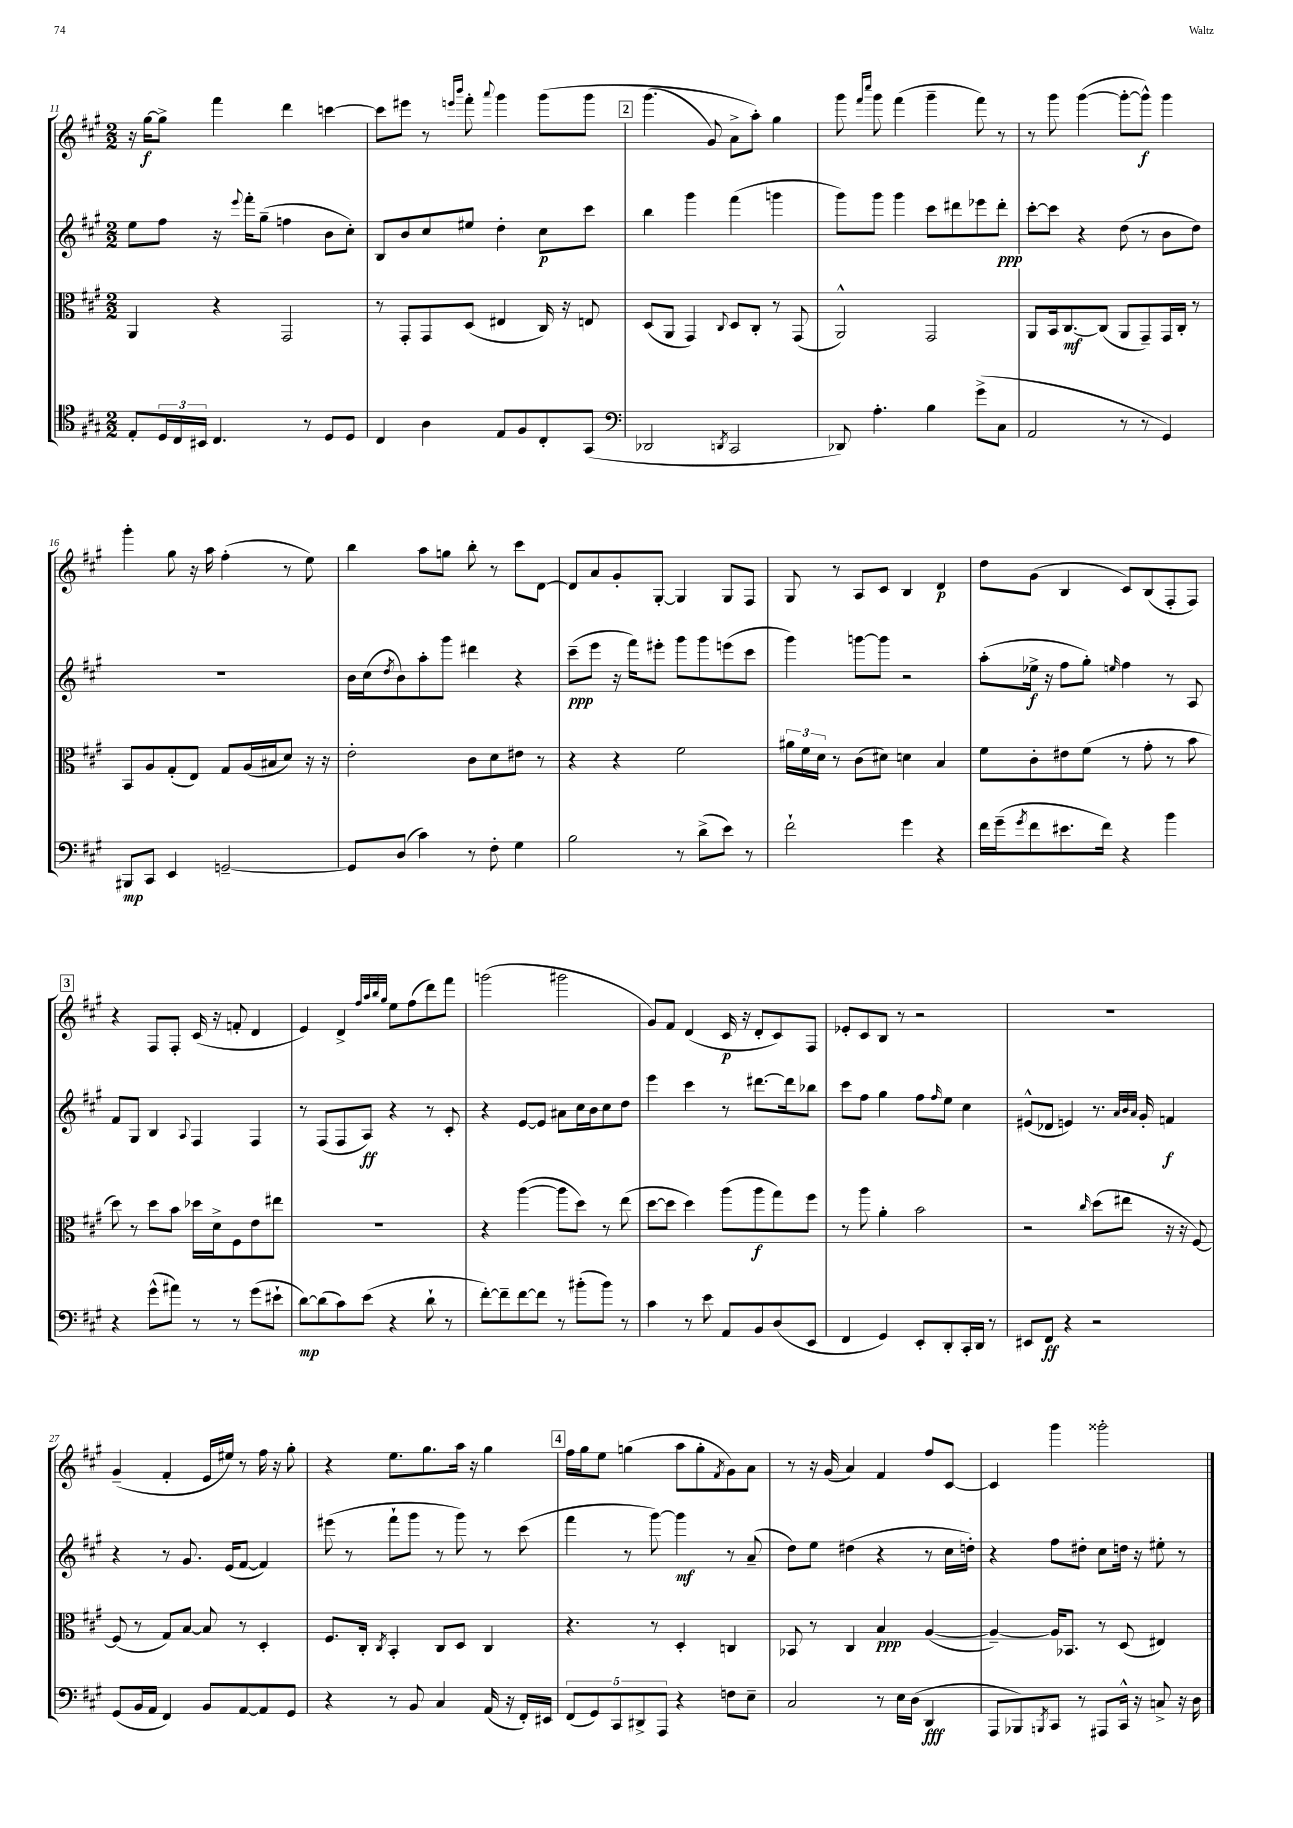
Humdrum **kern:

**kern	**dynam	**kern	**dynam	**kern	**dynam	**kern	**dynam
*part4	*part4	*part3	*part3	*part2	*part2	*part1	*part1
*staff4	*staff4	*staff3	*staff3	*staff2	*staff2	*staff1	*staff1
*clefC4	*	*clefC3	*	*clefG2	*	*clefG2	*
*k[f#c#g#]	*	*k[f#c#g#]	*	*k[f#c#g#]	*	*k[f#c#g#]	*
*M2/2	*	*M2/2	*	*M2/2	*	*M2/2	*
=11	=11	=11	=11	=11	=11	=11	=11
8E'/L	.	4AA/	.	8ee\L	.	16r	.
.	.	.	.	.	.	[16gg#\KL	f
24D/L	.	.	.	8ff#\J	.	8gg#^\J]	.
24C#/	.	.	.	.	.	.	.
24BB#X/JJ	.	.	.	.	.	.	.
4.C#/	.	4r	.	16r	.	4fff#\	.
.	.	.	.	8qqeee/	.	.	.
.	.	.	.	16fff#'\KL	.	.	.
.	.	.	.	(8gg#~\J	.	.	.
.	.	2GG#/	.	4ffn\	.	4ddd\	.
8r	.	.	.	.	.	.	.
8D/L	.	.	.	8b\L	.	[4cccn\	.
8D/J	.	.	.	8cc#'\J)	.	.	.
=12	=12	=12	=12	=12	=12	=12	=12
4C#/	.	8r	.	8B/L	.	8ccc\L]	.
.	.	8GG#'/L	.	8b/	.	8eee#X\J	.
4A\	.	8GG#/	.	8cc#/	.	8r	.
.	.	.	.	.	.	16qqeeen/LL	.
.	.	.	.	.	.	16qqbbb/JJ	.
.	.	(8D/J	.	8ee#X/J	.	8fff#'\	.
.	.	.	.	.	.	8qqaaa/	.
8E/L	.	4E#X/	.	4dd'\	.	4ggg#\	.
8F#/	.	.	.	.	.	.	.
8C#'/	.	16C#/)	.	8cc#\L	p	(8ggg#\L	.
.	.	16r	.	.	.	.	.
(8GG#/J	.	8En/	.	8ccc#\J	.	8ggg#\J	.
!!LO:REH:place=s1:t=2
=13	=13	=13	=13	=13	=13	=13	=13
*clefF4	*	*	*	*	*	*	*
2DD-X/	.	(8D/L	.	4bb\	.	(4.ggg#\	.
.	.	8AA/J	.	.	.	.	.
.	.	4GG#/)	.	4ggg#\	.	.	.
.	.	.	.	.	.	8g#/)	.
8qDDn/	.	8qqC#/	.	.	.	.	.
2CC#/	.	8D/L	.	(4fff#\	.	8a^\L	.
.	.	8C#'/J	.	.	.	8aa'\J)	.
.	.	8r	.	4gggn\	.	4gg#\	.
.	.	(8GG#/	.	.	.	.	.
=14	=14	=14	=14	=14	=14	=14	=14
8DD-X/)	.	2AA^^/)	.	8ggg#\L)	.	8ggg#\	.
.	.	.	.	.	.	16qqfff#/LL	.
.	.	.	.	.	.	16qqcccc#/JJ	.
4.A'\	.	.	.	8ggg#\J	.	8ggg#\	.
.	.	.	.	4ggg#\	.	(4fff#\	.
4B\	.	2GG#/	.	8ccc#\L	.	4ggg#~\	.
.	.	.	.	8ddd#X\	.	.	.
(8g#^\L	.	.	.	8eee-X\	.	8fff#\)	.
8C#\J	.	.	.	8ddd#'\J	ppp	8r	.
=15	=15	=15	=15	=15	=15	=15	=15
2AA/	.	8AA/L	.	[8ccc#'\L	.	8r	.
.	.	16BB/k	.	8ccc#\J]	.	8ggg#\	.
.	.	[8.C#/	mf	.	.	.	.
.	.	.	.	4r	.	([4ggg#\	.
.	.	(8C#/J]	.	.	.	.	.
8r	.	8AA/L	.	(8dd\	.	8ggg#'\L_	.
8r	.	8GG#~/)	.	8r	.	8ggg#^^\J])	f
4GG#/)	.	16GG#/L	.	8b\L	.	4ggg#\	.
.	.	16C#'/JJ	.	.	.	.	.
.	.	8r	.	8dd\J)	.	.	.
!!LO:LB:g=z
=16	=16	=16	=16	=16	=16	=16	=16
8BBB#X/L	mp	8BB/L	.	1r	.	4ggg#'\	.
8CC#/J	.	8A/	.	.	.	.	.
4EE/	.	(8G#'/	.	.	.	8gg#\	.
.	.	8E/J)	.	.	.	16r	.
.	.	.	.	.	.	16aa\	.
[2GGn~/	.	8G#/L	.	.	.	(4ff#'\	.
.	.	(16A/L	.	.	.	.	.
.	.	16B#X/J	.	.	.	.	.
.	.	8d/J)	.	.	.	8r	.
.	.	16r	.	.	.	8ee\)	.
.	.	16r	.	.	.	.	.
=17	=17	=17	=17	=17	=17	=17	=17
8GG/L]	.	2e'\	.	16b\LL	.	4bb\	.
.	.	.	.	(16cc#\J	.	.	.
.	.	.	.	8qdd/	.	.	.
(8D/J	.	.	.	8b\)	.	.	.
4c#\)	.	.	.	8aa'\	.	8aa\L	.
.	.	.	.	8ggg#\J	.	8ggn\J	.
8r	.	8c#\L	.	4ddd#X\	.	8bb'\	.
8F#'\	.	8d\	.	.	.	8r	.
4G#\	.	8e#X\J	.	4r	.	8ccc#\L	.
.	.	8r	.	.	.	[8d\J	.
=18	=18	=18	=18	=18	=18	=18	=18
2B\	.	4r	.	(8ccc#~\L	ppp	8d/L]	.
.	.	.	.	8eee\J	.	8a/	.
.	.	4r	.	16r	.	8g#'/	.
.	.	.	.	16fff#\KL)	.	.	.
.	.	.	.	8eee#X'\J	.	[8G#'/J	.
8r	.	2f#\	.	8ggg#\L	.	4G#/]	.
(8d^\L	.	.	.	8ggg#\	.	.	.
8e\J)	.	.	.	(8eeen\	.	8G#/L	.
8r	.	.	.	8ccc#\J	.	8F#/J	.
=19	=19	=19	=19	=19	=19	=19	=19
2f#`\	.	24a#X\LL	.	4ggg#\)	.	8G#/	.
.	.	24f#\	.	.	.	.	.
.	.	24d\JJ	.	.	.	.	.
.	.	8r	.	.	.	8r	.
.	.	(8c#\L	.	[8gggn\L	.	8A/L	.
.	.	8d#X\J)	.	8ggg\J]	.	8c#/J	.
4g#\	.	4dn\	.	2r	.	4B/	.
4r	.	4B/	.	.	.	4d/	p
=20	=20	=20	=20	=20	=20	=20	=20
16f#\LL	.	8f#\L	.	(8aa'\L	.	8dd\L	.
(16g#~\J	.	.	.	.	.	.	.
8qg#/	.	.	.	.	.	.	.
8f#\	.	8c#'\	.	16ee-X^\Jk	f	(8g#\J	.
.	.	.	.	16r	.	.	.
8.e#X\	.	8e#X\	.	8ff#\L	.	4B/	.
.	.	(8f#\J	.	8gg#'\J)	.	.	.
16f#\Jk)	.	.	.	.	.	.	.
.	.	.	.	16qqeen/	.	.	.
4r	.	8r	.	4ff#\	.	8c#/L)	.
.	.	8g#'\	.	.	.	(8B/	.
4b\	.	8r	.	8r	.	8F#'/	.
.	.	8b\	.	8A/	.	8F#/J)	.
!!LO:LB:g=z
!!LO:REH:place=s1:t=3
=21	=21	=21	=21	=21	=21	=21	=21
4r	.	8dd\)	.	8f#/L	.	4r	.
.	.	8r	.	8G#/J	.	.	.
(8g#^^\L	.	8dd\L	.	4B/	.	8F#/L	.
8a#X\J)	.	8b\J	.	.	.	8F#'/J	.
.	.	.	.	8qqA/	.	.	.
8r	.	16dd-X\LL	.	4F#/	.	(16c#/	.
.	.	16d^\J	.	.	.	16r	.
8r	.	8F#\	.	.	.	8fn'/	.
(8g#\L	.	8e\	.	4F#/	.	4d/	.
8e#X`\J	.	8ee#X\J	.	.	.	.	.
=22	=22	=22	=22	=22	=22	=22	=22
[8d\L)	mp	1r	.	8r	.	4e/)	.
(8d\]	.	.	.	(8F#/L	.	.	.
8c#\)	.	.	.	8F#/	.	4d^/	.
(8e\J	.	.	.	8A/J)	ff	.	.
.	.	.	.	.	.	32qqff#/LLL	.
.	.	.	.	.	.	32qqaa/	.
.	.	.	.	.	.	32qqbb/	.
.	.	.	.	.	.	32qqgg#/JJJ	.
4r	.	.	.	4r	.	8ee\L	.
.	.	.	.	.	.	(8ff#\	.
8d`\	.	.	.	8r	.	8ddd\)	.
8r	.	.	.	8c#'/	.	8fff#\J	.
=23	=23	=23	=23	=23	=23	=23	=23
[8f#'\L)	.	4r	.	4r	.	(2gggn\	.
8f#~\]	.	.	.	.	.	.	.
[8f#\	.	([4aa\	.	[8e/L	.	.	.
8f#\J]	.	.	.	8e/J]	.	.	.
8r	.	8aa\L]	.	8a#X\L	.	2ggg#X\	.
(8b#X'\L	.	8dd\J)	.	16cc#\L	.	.	.
.	.	.	.	16b\J	.	.	.
8b#\J)	.	8r	.	8cc#\	.	.	.
8r	.	(8ee\	.	8dd\J	.	.	.
=24	=24	=24	=24	=24	=24	=24	=24
4c#\	.	[8dd\L	.	4eee\	.	8g#/L)	.
.	.	8dd\J]	.	.	.	8f#/J	.
8r	.	4dd\)	.	4ccc#\	.	(4d/	.
8e\	.	.	.	.	.	.	.
8AA/L	.	(8aa\L	.	8r	.	16c#/	p
.	.	.	.	.	.	16r	.
8BB/	.	8aa\	f	[8.ddd#X\L	.	8d'/L	.
(8D/	.	8gg#\)	.	.	.	8c#/)	.
.	.	.	.	16ddd#\k]	.	.	.
8EE/J	.	8ff#\J	.	8bb-X\J	.	8F#/J	.
=25	=25	=25	=25	=25	=25	=25	=25
4FF#/	.	8r	.	8ccc#\L	.	8e-X'/L	.
.	.	8aa\	.	8ff#\J	.	8c#/	.
4GG#/)	.	4a'\	.	4gg#\	.	8B/J	.
.	.	.	.	.	.	8r	.
8EE'/L	.	2b\	.	8ff#\L	.	2r	.
.	.	.	.	16qqff#/	.	.	.
8DD'/	.	.	.	8ee\J	.	.	.
16CC#'/L	.	.	.	4cc#\	.	.	.
16DD/JJ	.	.	.	.	.	.	.
8r	.	.	.	.	.	.	.
=26	=26	=26	=26	=26	=26	=26	=26
8EE#X/L	.	2r	.	(8e#X^^/L	.	1r	.
8FF#/J	ff	.	.	8d-X/J	.	.	.
4r	.	.	.	4en/)	.	.	.
.	.	16qqcc#/	.	.	.	.	.
2r	.	(8dd\L	.	8.r	.	.	.
.	.	8ee#X\J	.	.	.	.	.
.	.	.	.	32qqa/LLL	.	.	.
.	.	.	.	32qqb/	.	.	.
.	.	.	.	32qqa/JJJ	.	.	.
.	.	.	.	16g#'/	.	.	.
.	.	16r	.	4fn/	f	.	.
.	.	16r	.	.	.	.	.
.	.	[8F#/)	.	.	.	.	.
!!LO:LB:g=z
=27	=27	=27	=27	=27	=27	=27	=27
(8GG#/L	.	(8F#/]	.	4r	.	(4g#~/	.
16BB/L	.	8r	.	.	.	.	.
16AA/JJ	.	.	.	.	.	.	.
4FF#/)	.	8G#/L)	.	8r	.	4f#'/	.
.	.	[8B/J	.	8.g#/	.	.	.
8BB/L	.	8B/]	.	.	.	16e/LL	.
.	.	.	.	(16e/KL	.	16ee#X/JJ)	.
[8AA/	.	8r	.	[8f#/J	.	8r	.
8AA/]	.	4D'/	.	4f#/])	.	16ff#\	.
.	.	.	.	.	.	16r	.
8GG#/J	.	.	.	.	.	8gg#'\	.
=28	=28	=28	=28	=28	=28	=28	=28
4r	.	8.F#/L	.	(8eee#X\	.	4r	.
.	.	.	.	8r	.	.	.
.	.	16C#'/Jk	.	.	.	.	.
.	.	8qC#/	.	.	.	.	.
8r	.	4BB'/	.	8fff#`\L	.	8.ee\L	.
8BB/	.	.	.	8ggg#\J	.	.	.
.	.	.	.	.	.	8.gg#\	.
4C#/	.	8C#/L	.	8r	.	.	.
.	.	8D/J	.	8ggg#\)	.	16aa\Jk	.
.	.	.	.	.	.	16r	.
(16AA/	.	4C#/	.	8r	.	4gg#\	.
16r	.	.	.	.	.	.	.
16FF#'/LL)	.	.	.	(8ccc#\	.	.	.
16EE#X/JJ	.	.	.	.	.	.	.
!!LO:REH:place=s1:t=4
=29	=29	=29	=29	=29	=29	=29	=29
(10FF#/L	.	4.r	.	4fff#\	.	16ff#\LL	.
.	.	.	.	.	.	16gg#\J	.
10GG#/)	.	.	.	.	.	.	.
.	.	.	.	.	.	8ee\J	.
10CC#/	.	.	.	.	.	.	.
.	.	.	.	8r	.	(4ggn\	.
10DD#X^/	.	.	.	.	.	.	.
.	.	8r	.	[8ggg#\)	.	.	.
10AAA/J	.	.	.	.	.	.	.
4r	.	4D'/	.	4ggg#\]	mf	8aa\L	.
.	.	.	.	.	.	8gg'\	.
.	.	.	.	.	.	8qf#/	.
8Fn\L	.	4Cn/	.	8r	.	8g#\)	.
8E~\J	.	.	.	(8a~/	.	8a\J	.
=30	=30	=30	=30	=30	=30	=30	=30
2C#/	.	8BB-X/	.	8dd\L)	.	8r	.
.	.	8r	.	8ee\J	.	16r	.
.	.	.	.	.	.	(16g#/	.
.	.	4C#/	.	(4dd#X\	.	4a/)	.
8r	.	4B/	ppp	4r	.	4f#/	.
16E\LL	.	.	.	.	.	.	.
(16D\JJ	.	.	.	.	.	.	.
4DD/	fff	([4A/	.	8r	.	8ff#/L	.
.	.	.	.	16cc#\LL	.	[8c#/J	.
.	.	.	.	16ddn'\JJ)	.	.	.
=31	=31	=31	=31	=31	=31	=31	=31
8AAA/L	.	4A~/_)	.	4r	.	4c#/]	.
8BBB-X/)	.	.	.	.	.	.	.
8qBBBn/	.	.	.	.	.	.	.
8CC#/J	.	16A/KL]	.	8ff#\L	.	4ggg#\	.
.	.	8.BB-X/J	.	.	.	.	.
8r	.	.	.	8dd#X'\J	.	.	.
8AAA#X/L	.	8r	.	8cc#\L	.	2ggg##X'\	.
16CC#^^/Jk	.	(8D/	.	16ddn\Jk	.	.	.
16r	.	.	.	16r	.	.	.
8Cn^/	.	4E#X/)	.	8ee#X'\	.	.	.
16r	.	.	.	8r	.	.	.
16D\	.	.	.	.	.	.	.
==	==	==	==	==	==	==	==
*-	*-	*-	*-	*-	*-	*-	*-
